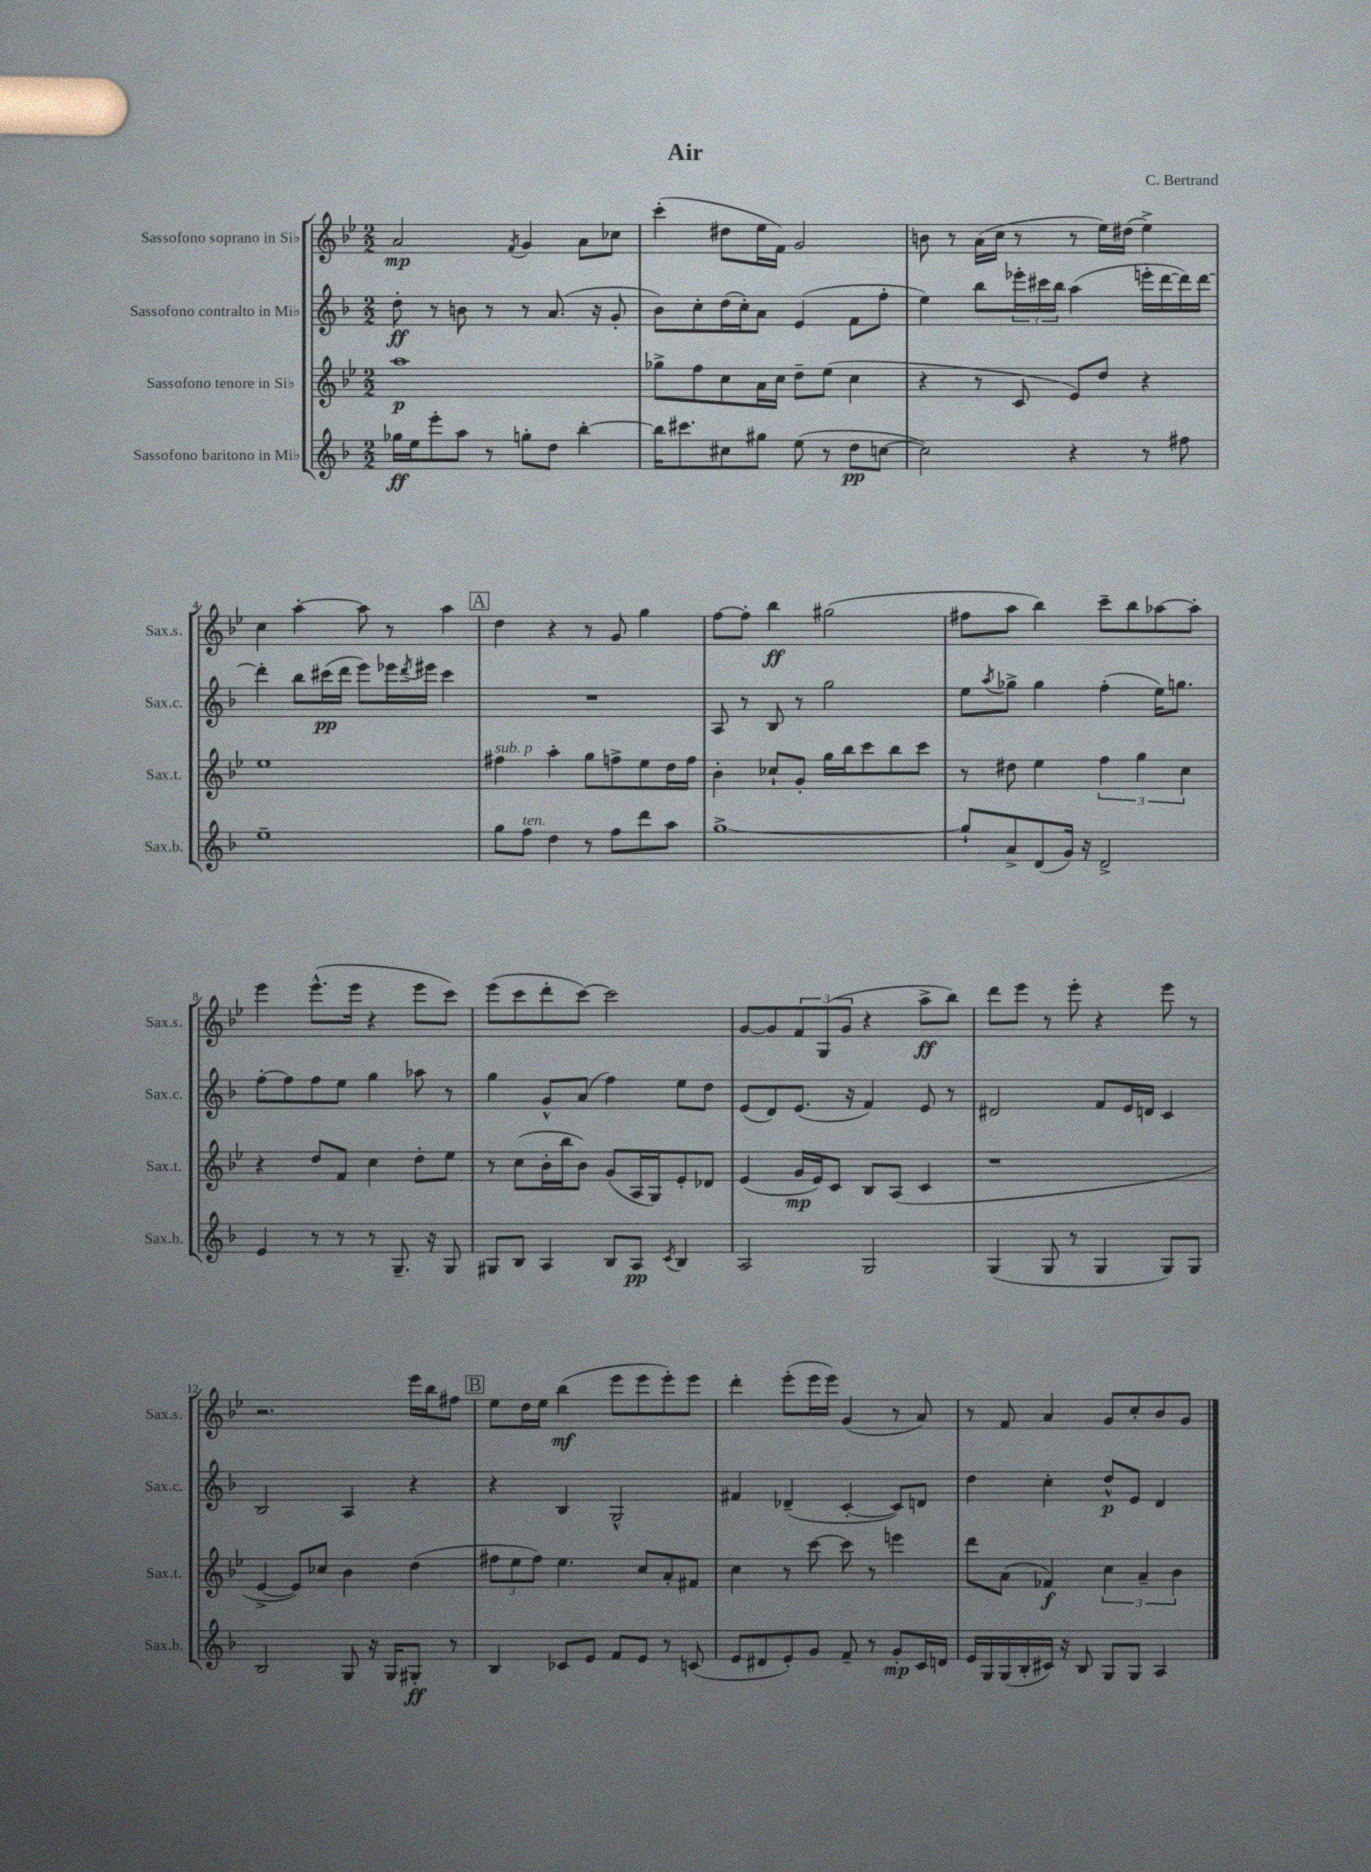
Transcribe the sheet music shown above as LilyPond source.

\header { title = "Air" composer = "C. Bertrand" }
<<
\new StaffGroup <<
\new Staff = "s0" \with { instrumentName = "Sassofono soprano in Sib" shortInstrumentName = "Sax.s." } {
    \clef treble \key bes \major \numericTimeSignature \time 2/2
    a'2\mp \acciaccatura { f'8 } g'4 a'8 ces''8 |
    c'''4-.( dis''8 ees''16 f'16) g'2 |
    b'8 r8 a'16( c''16 r8 r8 ees''16) dis''16( ees''4->) |
    c''4 a''4~-. a''8 r8 a''4 |
    \mark \markup { \box "A" } d''4 r4 r8 g'8 g''4 |
    f''8~ f''8-. bes''4\ff gis''2( |
    fis''8 a''8 bes''4) c'''8-- bes''8 aes''8~ aes''8-. |
    ees'''4 ees'''8.-^( ees'''16 r4 ees'''8 c'''8) |
    ees'''8( c'''8 d'''8-. c'''8~) c'''2 |
    g'8~ g'8 \tuplet 3/2 { f'8 g8( g'8 } r4 a''8->\ff bes''8) |
    d'''8 ees'''8 r8 ees'''8-. r4 ees'''8 r8 |
    r2. ees'''16 bes''16 fis''8 |
    \mark \markup { \box "B" } ees''8 d''16 ees''16 bes''4\mf( ees'''8 ees'''8 ees'''8-.) ees'''8 |
    d'''4-. ees'''8-.( ees'''16 ees'''16) g'4( r8 a'8) |
    r8 f'8 a'4 g'8 c''8-. bes'8 g'8 \bar "|." |
}
\new Staff = "s1" \with { instrumentName = "Sassofono contralto in Mib" shortInstrumentName = "Sax.c." } {
    \clef treble \key f \major \numericTimeSignature \time 2/2
    d''8-.\ff r8 b'8 r8 r8 a'8.( r16 g'8-. |
    bes'8) c''8-. d''16( c''16-.) a'8 e'4( f'8 f''8-. |
    e''4) bes''8 \tuplet 3/2 { ees'''16-. cis'''16 bes''16 } a''4( e'''16-. d'''16~ d'''16) d'''16~ |
    d'''4-. bes''8 cis'''16\pp( d'''16 e'''8) ees'''16 \acciaccatura { d'''8 } eis'''16 cis'''4 |
    \mark \markup { \box "A" } R1 |
    a8 r8 bes8 r8 g''2 |
    e''8 \acciaccatura { a''8 } ges''8-> ges''4 f''4-.( e''16) g''8. |
    f''8~-. f''8 f''8 e''8 g''4 aes''8 r8 |
    g''4 g'8-^ a'8( f''4) e''8 d''8 |
    e'8( d'8) e'8.( r16 f'4) e'8 r8 |
    dis'2 f'8 e'16 d'16 c'4 |
    bes2 a4 r4 |
    \mark \markup { \box "B" } r4 bes4 g2-^ |
    fis'4 des'4--( c'4~-. c'8) d'8 |
    d''4 c''4-. d''8-^\p e'8 d'4 \bar "|." |
}
\new Staff = "s2" \with { instrumentName = "Sassofono tenore in Sib" shortInstrumentName = "Sax.t." } {
    \clef treble \key bes \major \numericTimeSignature \time 2/2
    a''1\p |
    ges''8-> f''8 c''8 a'16 c''16 d''8-- ees''8( c''4 |
    r4 r8 c'8 ees'8) d''8 r4 |
    ees''1 |
    \mark \markup { \box "A" } fis''4^\markup { \italic "sub. p" } a''4-. g''8 f''8-> ees''8 d''16 f''16 |
    bes'4-. ces''8-! g'8-. g''16 bes''16 c'''8 bes''8 c'''8 |
    r8 dis''8 ees''4 \tuplet 3/2 { f''4 g''4 c''4 } |
    r4 d''8 f'8 c''4 d''8-. ees''8 |
    r8 c''8( bes'16-. bes''16 bes'8) g'8( a16 g16) ees'8-. des'8 |
    ees'4( g'16\mp ees'16) c'8 bes8 a8( c'4 |
    r1 |
    ees'4~-> ees'8) ces''8 bes'4 d''4( |
    \mark \markup { \box "B" } \tuplet 3/2 { fis''8 ees''8 fis''8) } ees''4. c''8 a'8-. fis'8 |
    c''4 r8 c'''8~ c'''8 r8 e'''4 |
    d'''8 a'8( fes'4\f) \tuplet 3/2 { c''4 a'4-- bes'4 } \bar "|." |
}
\new Staff = "s3" \with { instrumentName = "Sassofono baritono in Mib" shortInstrumentName = "Sax.b." } {
    \clef treble \key f \major \numericTimeSignature \time 2/2
    ges''16\ff e''16 e'''8-. a''8 r8 g''8-. d''8 bes''4~-. |
    bes''16 cis'''8. cis''8 gis''8 e''8( r8 d''8\pp c''8~ |
    c''2) r4 r8 fis''8 |
    e''1-- |
    \mark \markup { \box "A" } g''8 f''8^\markup { \italic "ten." } d''4 r8 f''8 d'''8 a''8 |
    g''1~-> |
    g''8-! a'8-> d'8( g'16) r16 d'2-> |
    e'4 r8 r8 r8 g8.-- r16 g8 |
    gis8 bes8 a4 bes8 a8\pp \acciaccatura { c'8 } bes4 |
    a2 g2 |
    g4( g8 r8 g4 g8) g8 |
    bes2 g8 r16 g16 gis8-.\ff r8 |
    \mark \markup { \box "B" } bes4 ces'8 e'8 f'8 e'8 r8 c'8( |
    e'8 dis'8 e'8-.) g'8 f'8-- r8 g'8-.\mp c'16 d'16 |
    e'16 g16 g16( bes16-. cis'16) r16 bes8 g8 g8 a4 \bar "|." |
}
>>
>>
